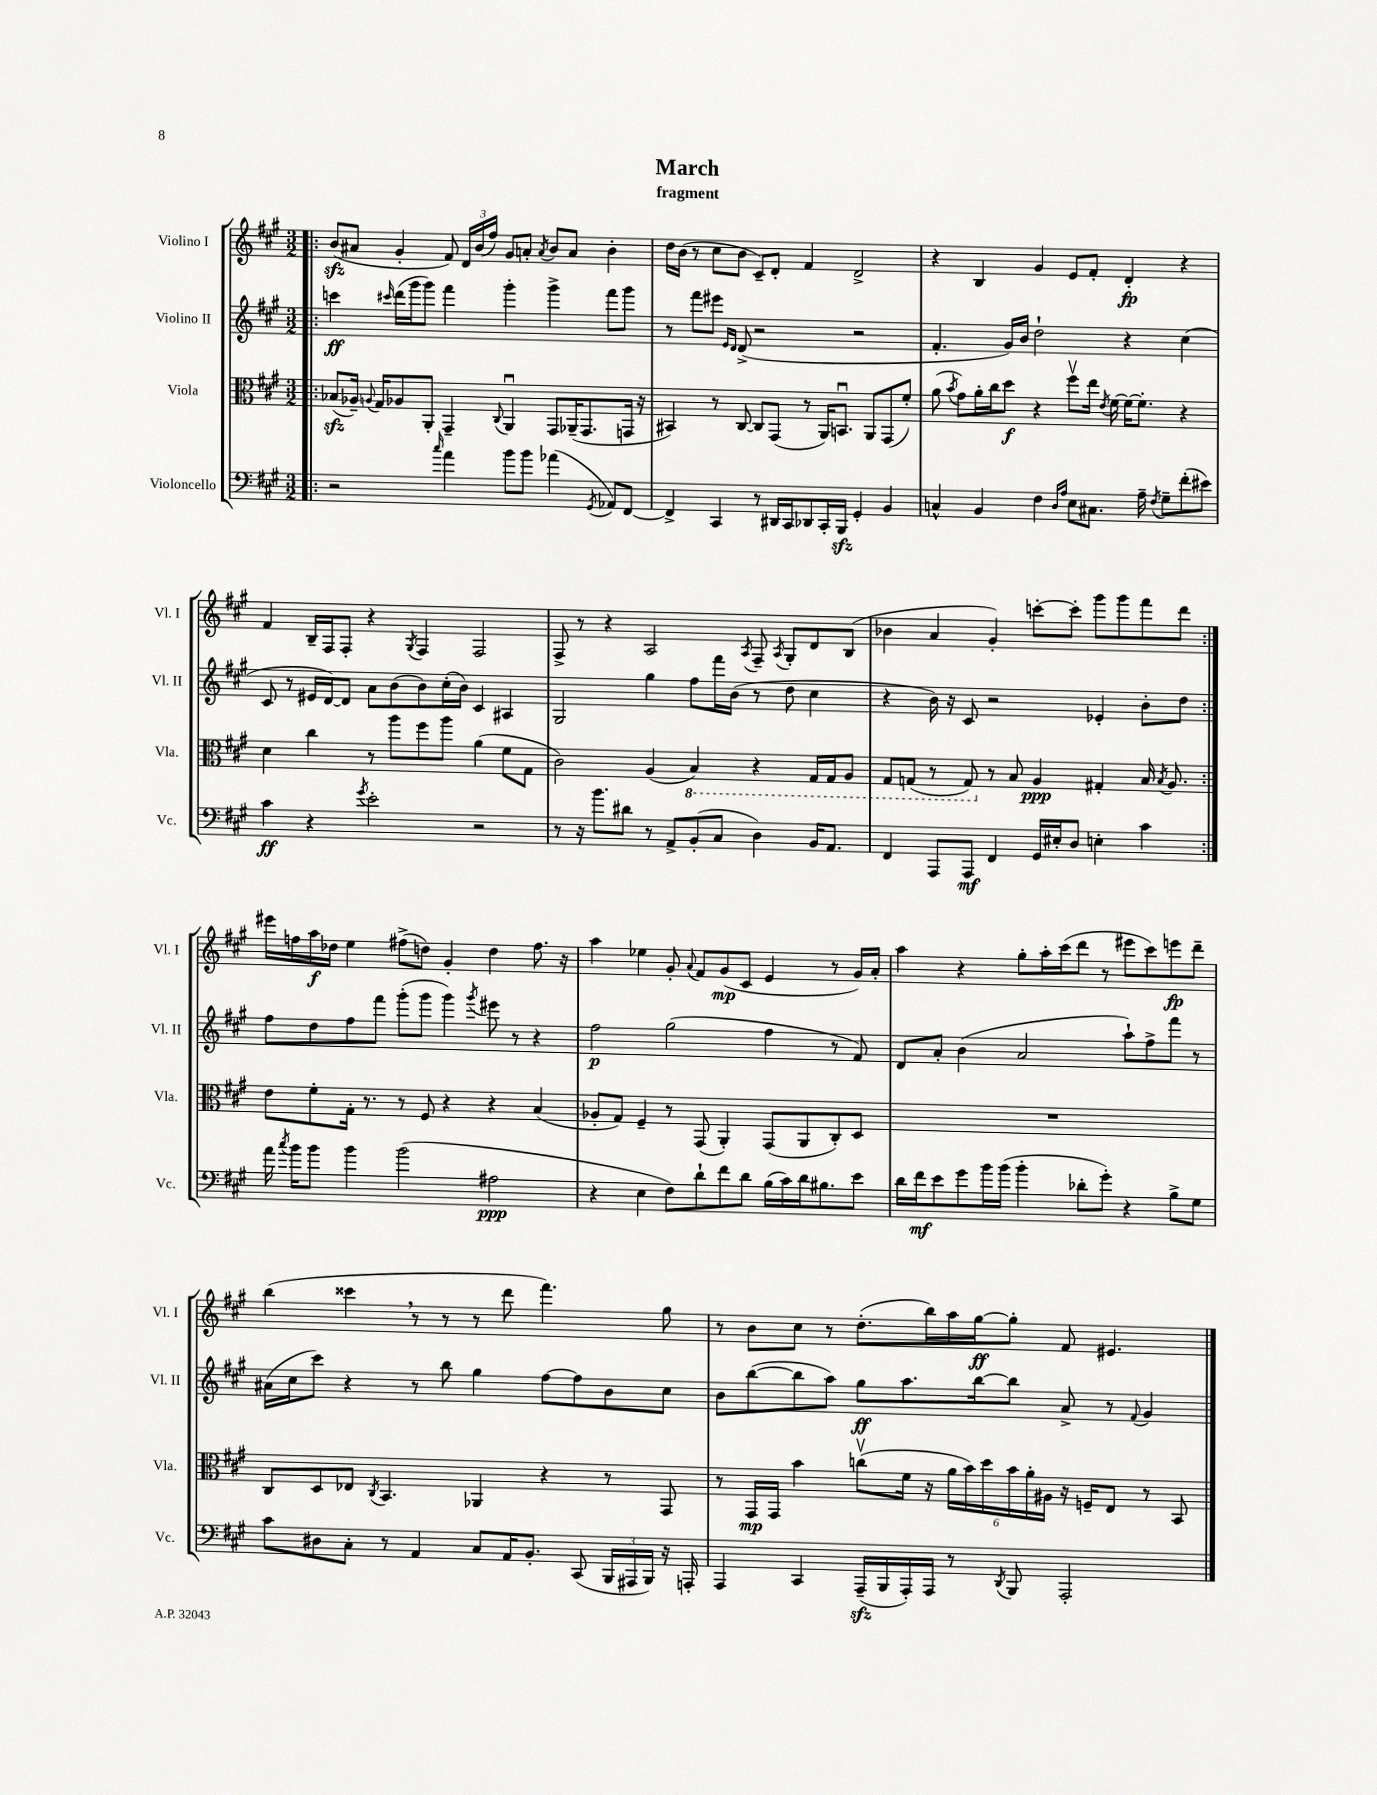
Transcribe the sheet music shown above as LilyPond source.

\header { title = "March" subtitle = "fragment" }
<<
\new StaffGroup <<
\new Staff = "s0" \with { instrumentName = "Violino I" shortInstrumentName = "Vl. I" } {
    \clef treble \key a \major \numericTimeSignature \time 3/2
    \autoBeamOff \repeat volta 2 { \bar ".|:" b'8[\sfz( ais'8] gis'4-. fis'8) \tuplet 3/2 { d'16[ b'16( fis''16]) } gis'8[ a'8]-. \acciaccatura { a'8 } b'8[ a'8] b'4-. |
    d''16[ b'16]( r8 cis''8[ b'8] cis'8[--) d'8]-. fis'4 d'2-> |
    r4 b4 gis'4 e'8[ fis'8]-. d'4-.\fp r4 |
    fis'4 b16[-- fis16 fis8]-. r4 \acciaccatura { gis8 } fis4 fis2 |
    fis8-> r8 r4 a2 \acciaccatura { a8 } fis8-- \acciaccatura { a8 } gis8[-. d'8 b8]( |
    bes'4 a'4 gis'4-.) c'''8[~-. c'''8]-. gis'''8[ gis'''8 fis'''8 d'''8] | }
    eis'''16[ f''16 a''16\f des''16] e''4 fis''8[->( d''8]) gis'4-. d''4 fis''8. r16 |
    a''4 ees''4 gis'8-. \appoggiatura { a'8 } fis'8[ gis'8\mp( cis'8] e'4 r8 gis'16[) a'16]-. |
    a''4 r4 gis''8[-. a''16-. cis'''16( d'''8] r8 eis'''8[ cis'''8) e'''8\fp d'''8]-- |
    b''4( cisis'''4 \breathe r8 r8 r8 d'''8 fis'''4.) gis''8 |
    r8 b'8[ cis''8] r8 d''8.[-.( b''16) a''16 gis''16~\ff gis''8]-. fis'8 eis'4. \bar "|." |
}
\new Staff = "s1" \with { instrumentName = "Violino II" shortInstrumentName = "Vl. II" } {
    \clef treble \key a \major \numericTimeSignature \time 3/2
    \autoBeamOff \repeat volta 2 { \bar ".|:" c'''4\ff \grace { cis'''16 } d'''16[( gis'''16 gis'''8]) fis'''4 gis'''4-. gis'''4-> fis'''8[ gis'''8] |
    r8 fis'''8[ eis'''8] \grace { e'16[ d'16] } d'8->( r2 r2 |
    fis'4.-. gis'16[) b'16] d''2-! r4 cis''4( |
    cis'8 r8 eis'16[ d'16~) d'8] a'8[ b'8( b'8) cis''16-.( b'16]) cis'4 ais4 |
    gis2 gis''4 fis''8[ fis'''16 b'16]( r8 d''8 cis''4 |
    r4 b'16) r16 cis'8 r2 ees'4-. b'8[-. d''8] | }
    fis''8[ d''8 fis''8 fis'''8] gis'''8[-.( gis'''8] gis'''4) \acciaccatura { gis'''8 } eis'''8 r8 r4 |
    fis''2\p gis''2( fis''4 r8 fis'8) |
    d'8[ a'8]-. b'4( a'2 a''8[-!) fis''8-> fis'''8] r8 |
    ais'16[( cis''16 cis'''8]) r4 r8 b''8 gis''4 fis''8[~ fis''8 b'8 cis''8] |
    b'8[ b''8~( b''8 a''8]) gis''8[\ff a''8. b''16~ b''8] a'8-> r8 \appoggiatura { fis'8 } gis'4 \bar "|." |
}
\new Staff = "s2" \with { instrumentName = "Viola" shortInstrumentName = "Vla." } {
    \clef alto \key a \major \numericTimeSignature \time 3/2
    \autoBeamOff \repeat volta 2 { \bar ".|:" bes8[\sfz( aes16]--) \appoggiatura { a8 } gis16[ aes8 a,8]-. gis,4-- \appoggiatura { cis8 } a,4\downbow gis,8[ aes,16--( gis,8. g,16] r16 |
    bis,4) r8 cis8~ cis8[ gis,8]( r8 a,16[) b,8.]\downbow a,8[ gis,8( fis'8]-.) |
    a'8( \acciaccatura { b'8 } gis'8[) a'16-. cis''16 d''8]\f r4 fis''8[\upbow e''16] \acciaccatura { e'8 } fis'16~ fis'16[~ fis'8.]-. r4 |
    d'4 cis''4 r8 a''8[ fis''8 a''8] a'4( fis'8[ gis8] |
    cis'2) a4( \ottava #-1 b,4) r4 gis,16[ gis,16 a,8] |
    gis,8[ g,8]( r8 g,8) \ottava #0 r8 b8 a4\ppp gis!4-. b16 \acciaccatura { b8 } a8. | }
    e'8[ fis'8-. gis16]-. r8. r8 fis8 r4 r4 b4( |
    aes8[-. gis8]) fis4-- r8 gis,8( a,4-.) gis,8[( a,8 cis8-.) d8] |
    R1. |
    cis8[ d8 ees8] \acciaccatura { cis8 } b,4. aes,4 r4 r8 gis,8 |
    r8 gis,16[\mp gis,16] b'4 c''8[\upbow( fis'16] r16 \tuplet 6/4 { a'16[ b'16) d''16 b'16 a'16-. ais16] } r16 f16[-- e8] r8 b,8 \bar "|." |
}
\new Staff = "s3" \with { instrumentName = "Violoncello" shortInstrumentName = "Vc." } {
    \clef bass \key a \major \numericTimeSignature \time 3/2
    \autoBeamOff \repeat volta 2 { \bar ".|:" r2 \grace { cis''16 } a'4 b'8[ b'8] aes'4( \acciaccatura { gis,8 } aes,8[) fis,8]~ |
    fis,4-> cis,4 r8 dis,16[ cis,16 des,8 cis,16-. b,,16]\sfz gis,4-. b,4 |
    c4-^ b,4 fis4 \grace { d16[ a16] } e8[ cis8.] a16-- \acciaccatura { fis8 } gis8[-- fis'8-.( eis'8]) |
    cis'4\ff r4 \acciaccatura { gis'8 } e'2-. r2 |
    r8 r16 b'8.[ dis'8] r8 a,8[-> b,8-.( cis8] d4) b,16[ a,8.] |
    fis,4 a,,8[ a,,8]\mf fis,4 gis,16[ eis16-. d8] e4-. cis'4 | }
    a'16 \acciaccatura { cis''8 } b'16[ b'8] b'4 b'2( ais2\ppp |
    r4 e4 fis8[) d'8-! fis'8 d'8] b16[( cis'16) d'16 bis8. e'8] |
    d'16[ fis'16\mf e'8 gis'8 b'16 b'16]( b'4-. des'8[-. gis'8]-.) r4 b8[-> gis8] |
    cis'8[ dis8 cis8]-. r8 a,4 cis8[ a,16 b,8.]-. cis,8( \tuplet 3/2 { b,,16[ ais,,16 b,,16]) } r16 a,,16-. |
    a,,4 cis,4 a,,16[--\sfz( b,,16 a,,16-.) a,,16] r8 \acciaccatura { d,8 } b,,8 a,,2-. \bar "|." |
}
>>
>>
\layout { \context { \Score \remove "Bar_number_engraver" } }
